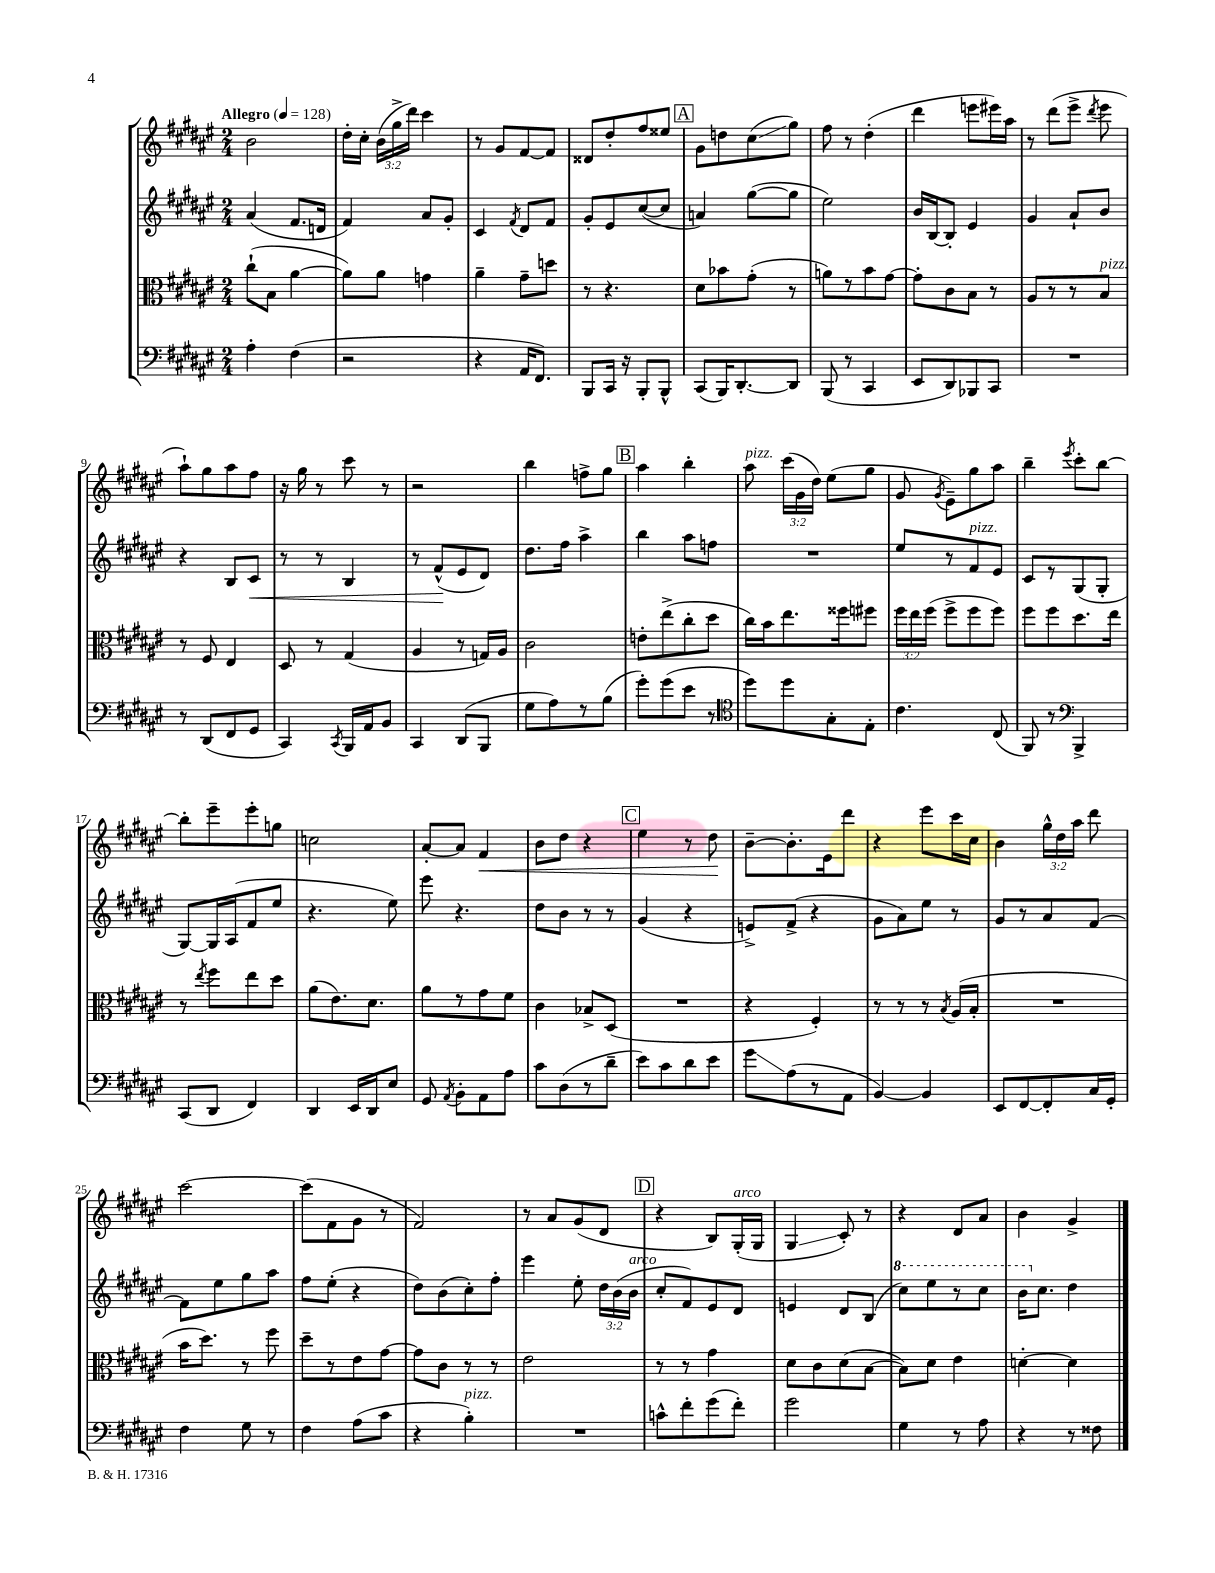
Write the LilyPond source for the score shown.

<<
\new StaffGroup <<
\new Staff = "s0" {
    \clef treble \key fis \major \numericTimeSignature \time 2/4 \override Staff.TupletNumber.text = #tuplet-number::calc-fraction-text \tempo "Allegro" 4 = 128
    \autoBeamOff b'2 |
    dis''16[-. cis''16]-. \tuplet 3/2 { b'16[( gis''16-> dis'''16]) } cis'''4 |
    r8 gis'8[ fis'8~ fis'8] |
    disis'8[ dis''8-. fis''8 eisis''8] |
    \mark \markup { \box "A" } gis'8[ d''8 cis''8\glissando( gis''8]) |
    fis''8 r8 dis''4-.( |
    dis'''4 e'''8[ eis'''16) ais''16] |
    r8 dis'''8[( eis'''8]-> \acciaccatura { dis'''8 } eis'''8 |
    ais''8[-!) gis''8 ais''8 fis''8] |
    r16 gis''16 r8 cis'''8 r8 |
    r2 |
    b''4 f''8[-> gis''8] |
    \mark \markup { \box "B" } ais''4 b''4-. |
    ais''8^\markup { \italic "pizz." } \tuplet 3/2 { cis'''16[( gis'16 dis''16]) } eis''8[( gis''8] |
    gis'8 \acciaccatura { gis'8 } eis'8[--) gis''8 ais''8] |
    b''4-- \acciaccatura { eis'''8 } cis'''8[-. b''8]~ |
    b''8[-. eis'''8-- eis'''8-. g''8] |
    c''2 |
    ais'8[~-. ais'8] fis'4\< |
    b'8[ dis''8] r4 |
    \mark \markup { \box "C" } eis''4 r8 dis''8\! |
    b'8[~-- b'8.-. eis'16 dis'''8] |
    r4 eis'''8[ cis'''16 cis''16] |
    b'4 \tuplet 3/2 { gis''16[-^ dis''16 ais''16] } dis'''8 |
    cis'''2~ |
    cis'''8[( fis'8 gis'8] r8 |
    fis'2) |
    r8 ais'8[ gis'8( dis'8] |
    \mark \markup { \box "D" } r4 b8[) gis16-.^\markup { \italic "arco" }( gis16] |
    gis4\glissando cis'8-.) r8 |
    r4 dis'8[ ais'8] |
    b'4 gis'4-> \bar "|." |
}
\new Staff = "s1" {
    \clef treble \key fis \major \numericTimeSignature \time 2/4 \override Staff.TupletNumber.text = #tuplet-number::calc-fraction-text
    \autoBeamOff ais'4( fis'8.[ d'16] |
    fis'4) ais'8[ gis'8]-. |
    cis'4 \acciaccatura { fis'8 } dis'8[ fis'8] |
    gis'8[-. eis'8 cis''8~( cis''8] |
    \mark \markup { \box "A" } a'4) gis''8[~( gis''8] |
    eis''2) |
    b'16[ b16~ b8]-. eis'4 |
    gis'4 ais'8[-! b'8] |
    r4 b8[ cis'8]\< |
    r8 r8 b4 |
    r8 fis'8[-^\!( eis'8 dis'8]) |
    dis''8.[ fis''16] ais''4-> |
    \mark \markup { \box "B" } b''4 ais''8[ f''8] |
    R2 |
    eis''8[ r8 fis'8^\markup { \italic "pizz." } eis'8] |
    cis'8[ r8 gis8( gis8]-. |
    gis8[~) gis16 ais16( fis'8 eis''8] |
    r4. eis''8) |
    eis'''8 r4. |
    dis''8[ b'8] r8 r8 |
    \mark \markup { \box "C" } gis'4( r4 |
    e'8[->) fis'8]->( r4 |
    gis'8[ ais'8) eis''8] r8 |
    gis'8[ r8 ais'8 fis'8]~ |
    fis'8[ eis''8 gis''8 ais''8] |
    fis''8[ eis''8]-.( r4 |
    dis''8[) b'8( cis''8-.) fis''8]-. |
    eis'''4 eis''8-. \tuplet 3/2 { dis''16[ b'16( b'16]^\markup { \italic "arco" } } |
    \mark \markup { \box "D" } cis''8[-. fis'8) eis'8 dis'8] |
    e'4 dis'8[ b8]( |
    \ottava #1 cis'''8[) eis'''8 r8 cis'''8] |
    b''16[ \ottava #0 cis''8.] dis''4 \bar "|." |
}
\new Staff = "s2" {
    \clef alto \key fis \major \numericTimeSignature \time 2/4 \override Staff.TupletNumber.text = #tuplet-number::calc-fraction-text
    \autoBeamOff cis''8[-!( b8] ais'4~ |
    ais'8[) ais'8] g'4 |
    ais'4-- gis'8[-- d''8] |
    r8 r4. |
    \mark \markup { \box "A" } dis'8[ bes'8 gis'8]-.( r8 |
    a'8[) r8 b'8 gis'8]~ |
    gis'8[-. cis'8 b8] r8 |
    ais8[ r8 r8 b8]^\markup { \italic "pizz." } |
    r8 fis8 eis4 |
    dis8 r8 gis4( |
    ais4 r8 g16[) ais16] |
    cis'2 |
    \mark \markup { \box "B" } e'8[-. eis''8->( cis''8-. dis''8] |
    cis''16[) b'16 eis''8. fisis''16 fis''8] |
    \tuplet 3/2 { fis''16[ eis''16 fis''16]( } fis''8[-> fis''8 fis''8]) |
    fis''8[ fis''8 dis''8. eis''16] |
    r8 \acciaccatura { eis''8 } fis''8[ eis''8 dis''8] |
    ais'8[( eis'8.) dis'8.] |
    ais'8[ r8 gis'8 fis'8] |
    cis'4 bes8[-> dis8]( |
    \mark \markup { \box "C" } R2 |
    r4 fis4-.) |
    r8 r8 r8 \acciaccatura { b8 } ais16[( b16]-. |
    R2 |
    b'16[ dis''8.]) r8 fis''8 |
    dis''8[-- r8 eis'8 gis'8]~ |
    gis'8[ cis'8] r8 r8 |
    eis'2 |
    \mark \markup { \box "D" } r8 r8 gis'4 |
    dis'8[ cis'8 dis'8( b8]~ |
    b8[) dis'8] eis'4 |
    d'4~-. d'4 \bar "|." |
}
\new Staff = "s3" {
    \clef bass \key fis \major \numericTimeSignature \time 2/4
    \autoBeamOff ais4-. fis4( |
    r2 |
    r4 ais,16[ fis,8.]) |
    b,,8[ cis,16] r16 b,,8[-. b,,8]-^ |
    \mark \markup { \box "A" } cis,8[( b,,16) dis,8.~-. dis,8] |
    b,,8( r8 cis,4 |
    eis,8[ dis,8) bes,,8 cis,8] |
    R2 |
    r8 dis,8[( fis,8 gis,8] |
    cis,4) \acciaccatura { cis,8 } b,,16[ ais,16 b,8] |
    cis,4 dis,8[( b,,8] |
    gis8[ ais8) r8 b8]( |
    \mark \markup { \box "B" } gis'8[-.) gis'8( eis'8] r8 |
    \clef tenor dis''8[) dis''8 gis8-. eis8]-. |
    cis'4. cis8( |
    fis,8) r8 \clef bass b,,4-> |
    cis,8[( dis,8] fis,4) |
    dis,4 eis,16[ dis,16 eis8] |
    gis,8 \acciaccatura { ais,8 } b,8[-. ais,8 ais8] |
    cis'8[ dis8( r8 dis'8]-- |
    \mark \markup { \box "C" } eis'8[) cis'8 dis'8 eis'8] |
    gis'8[\glissando ais8( r8 ais,8] |
    b,4~) b,4 |
    eis,8[ fis,8~ fis,8-. cis16 gis,16]-. |
    fis4 gis8 r8 |
    fis4 ais8[( cis'8] |
    r4 b4-.^\markup { \italic "pizz." }) |
    R2 |
    \mark \markup { \box "D" } c'8[-^ fis'8-. gis'8( fis'8]-.) |
    gis'2 |
    gis4 r8 ais8 |
    r4 r8 fisis8 \bar "|." |
}
>>
>>
